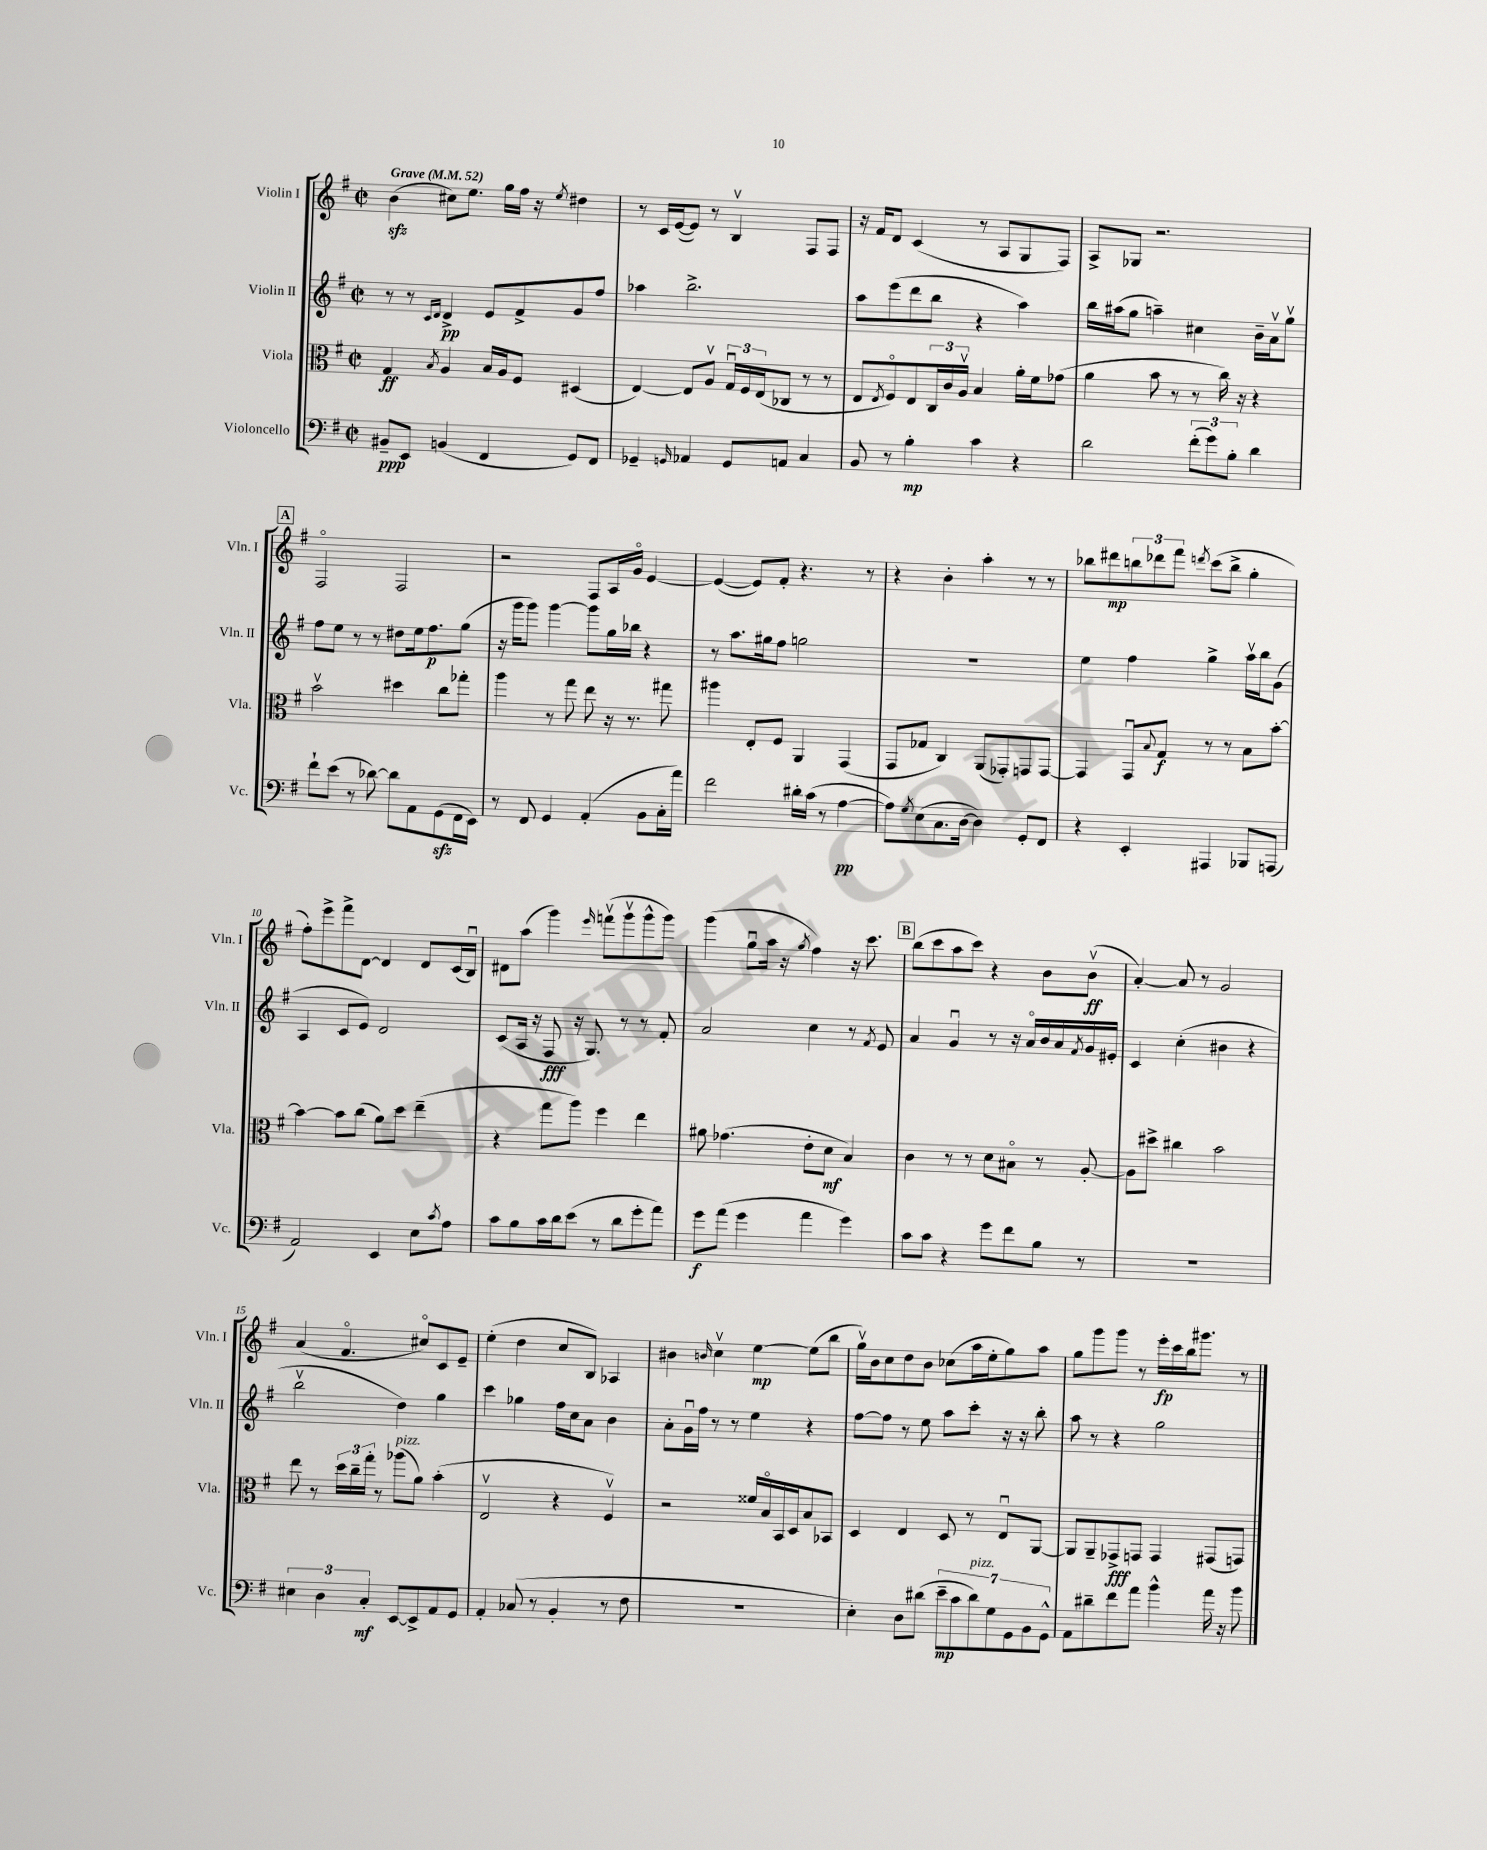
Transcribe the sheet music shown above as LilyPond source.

<<
\new StaffGroup <<
\new Staff = "s0" \with { instrumentName = "Violin I" shortInstrumentName = "Vln. I" } {
    \clef treble \key g \major \defaultTimeSignature \time 2/2 \tempo "Grave" 4 = 52
    b'4\sfz( cis''8) e''8. g''16 fis''16 r16 \acciaccatura { e''8 } dis''4 |
    r8 c'16 e'16~( e'8) r8 b4\upbow fis8 fis8 |
    r16 fis'16 d'8 c'4( r8 a8 g8 fis8) |
    a8-> ges8 r2. |
    \mark \markup { \box "A" } fis2\flageolet fis2 |
    r2 fis8 a16 g'16\flageolet e'4~ |
    e'4~( e'8) fis'8-. r4. r8 |
    r4 b'4-. a''4-. r8 r8 |
    bes''8 dis'''8\mp \tuplet 3/2 { b''8 des'''8 fis'''8 } \acciaccatura { d'''8 } c'''8( b''8-> g''4-. |
    fis''8-.) e'''8-> fis'''8-> d'8~ d'4 d'8 c'16( b16\downbow) |
    dis'8 a''8( g'''4) \grace { e'''16 } f'''8\upbow( g'''8\upbow g'''8-^ g'''8) |
    g'''4( g''8\downbow a''16 r16 \acciaccatura { g''8 } fis''4) r16 c'''8. |
    \mark \markup { \box "B" } b''8( c'''8 a''8 c'''8) r4 b'8 b'8\upbow\ff( |
    a'4~-.) a'8 r8 g'2 |
    a'4( fis'4.\flageolet cis''8\flageolet) c'8 e'8-- |
    e''4-.( d''4 c''8 b8) aes4 |
    bis'4 \grace { b'16 } c''4\upbow e''4~\mp e''8( b''8 |
    g''16\upbow) b'16 c''8 d''8 b'8 ces''8( a''16 e''16-. g''8) a''8 |
    g''8 g'''8 g'''8 r8 e'''16-.\fp c'''16 b''16 gis'''8. r8 \bar "|." |
}
\new Staff = "s1" \with { instrumentName = "Violin II" shortInstrumentName = "Vln. II" } {
    \clef treble \key g \major \defaultTimeSignature \time 2/2
    r8 r8 \grace { c'16 d'16 } d'4->\pp e'8 fis'8-> g'8 fis''8 |
    aes''4 b''2.-> |
    a''8 e'''8( d'''8 b''8 r4 a''4) |
    b''16 ais''16( g''8 a''4--) cis''4 b'16-- a'16\upbow g''8\upbow |
    \mark \markup { \box "A" } fis''8 e''8 r8 r8 dis''8 e''16 fis''8.\p g''8( |
    r16 g'''16 g'''8) g'''4~ g'''8 g''16 bes''16 r4 |
    r8 a''8. gis''16 fis''8 g''2 |
    R1 |
    e''4 fis''4 g''4-> a''16\upbow b''16 g'8( |
    a4 c'8 e'8) d'2 |
    c'8( a16 r16 fis8\fff r16 g8.) r8 r8 fis'8-. |
    a'2 c''4 r8 \acciaccatura { fis'8 } e'8 |
    \mark \markup { \box "B" } a'4 g'4\downbow r8 r16 a'16\flageolet b'16 a'16 \acciaccatura { fis'8 } g'16 eis'16-. |
    c'4 c''4-.( bis'4 r4 |
    b''2\upbow d''4) g''4 |
    c'''4 ges''4 fis''16 c''16 a'8 b'4 |
    a'8-. g'16\downbow fis''16 r8 r8 e''4 r4 |
    fis''8~ fis''8 r8 e''8 a''8 c'''8-. r16 r16 b''8-. |
    a''8 r8 r4 g''2 \bar "|." |
}
\new Staff = "s2" \with { instrumentName = "Viola" shortInstrumentName = "Vla." } {
    \clef alto \key g \major \defaultTimeSignature \time 2/2
    g4\ff \acciaccatura { b8 } a4 b16 a16 fis8 dis4( |
    e4~) e8 a8\upbow \tuplet 3/2 { g16\downbow fis16 e16( } ces8 r8 r8 |
    e8 \acciaccatura { e8 } fis8\flageolet) e8 \tuplet 3/2 { c16 c'16 a16\upbow } b4 a'16-. fis'16 ges'8( |
    a'4 b'8 r8 r8 c''16) r16 r4 |
    \mark \markup { \box "A" } b'2\upbow dis''4 c''8 ges''8-. |
    a''4 r8 g''8 e''8 r16 r8. gis''8 |
    ais''4 e8-. fis8 a,4 g,4( |
    g,8 ges8 c4) a,8( ges,8-.) g,8 g,8~ |
    g,4 g,8\downbow \appoggiatura { b8 } g8\f r8 r8 b8 b'8~-. |
    b'4~ b'8 c''8( a'8) d''8 e''4--( |
    r4 g''8 a''8) fis''4 e''4 |
    ais'8 ges'4.( e'8-. d'8\mf b4) |
    \mark \markup { \box "B" } c'4 r8 r8 d'8 bis8\flageolet r8 a8~-. |
    a8 dis''8-> cis''4 b'2 |
    e''8 r8 \tuplet 3/2 { d''16 c''16-- g''16-. } r8 aes''8^\markup { \italic "pizz." }( a'8) b'4-.( |
    e2\upbow r4 fis4\upbow) |
    r2 fisis'16 b16\flageolet b,16 d16 b8 bes,8 |
    d4 e4 d8 r8 e8\downbow a,8~ |
    a,8 a,8-- ges,8->\fff g,8 g,4 gis,8( g,8) \bar "|." |
}
\new Staff = "s3" \with { instrumentName = "Violoncello" shortInstrumentName = "Vc." } {
    \clef bass \key g \major \defaultTimeSignature \time 2/2
    bis,8--\ppp e,8 b,4( fis,4 g,8) fis,8 |
    ges,4-- \grace { g,16 } aes,4 g,8 a,8 c4 |
    b,8 r8 b4-.\mp c'4 r4 |
    d'2 \tuplet 3/2 { fis'8-.( g'8) b8-. } d'4 |
    \mark \markup { \box "A" } fis'8-! e'8( r8 des'8~) des'8 a,8 g,8\sfz( fis,16 e,16) |
    r8 fis,8 g,4 a,4-.( b,8 c16-. a'16) |
    fis'2 dis'16-. c'16( r8 a4~\pp |
    a8) \acciaccatura { g8 } e8( c8. d16~ d4) g,8-. fis,8 |
    r4 e,4-. ais,,4 bes,,8 a,,8( |
    a,2) e,4 e8 \acciaccatura { c'8 } a8 |
    c'8 b8 c'16 d'16 e'8( r8 d'8 g'8-. a'8) |
    g'8\f a'8( g'4 a'4 g'4) |
    \mark \markup { \box "B" } c'8 c'8 r4 g'8 fis'8 b8 r8 |
    R1 |
    \tuplet 3/2 { eis4 d4 c4-.\mf } e,8~ e,8-> a,8 g,8 |
    a,4-. ces8( r8 b,4-. r8 fis8 |
    R1 |
    e4-.) d8 dis'8( \tuplet 7/4 { e'8--\mp c'8 dis'8^\markup { \italic "pizz." }) g8 g,8 b,8 g,8-^ } |
    a,8 dis'8-- fis'8 a'8 b'4-^ a'16 r16 b'8 \bar "|." |
}
>>
>>
